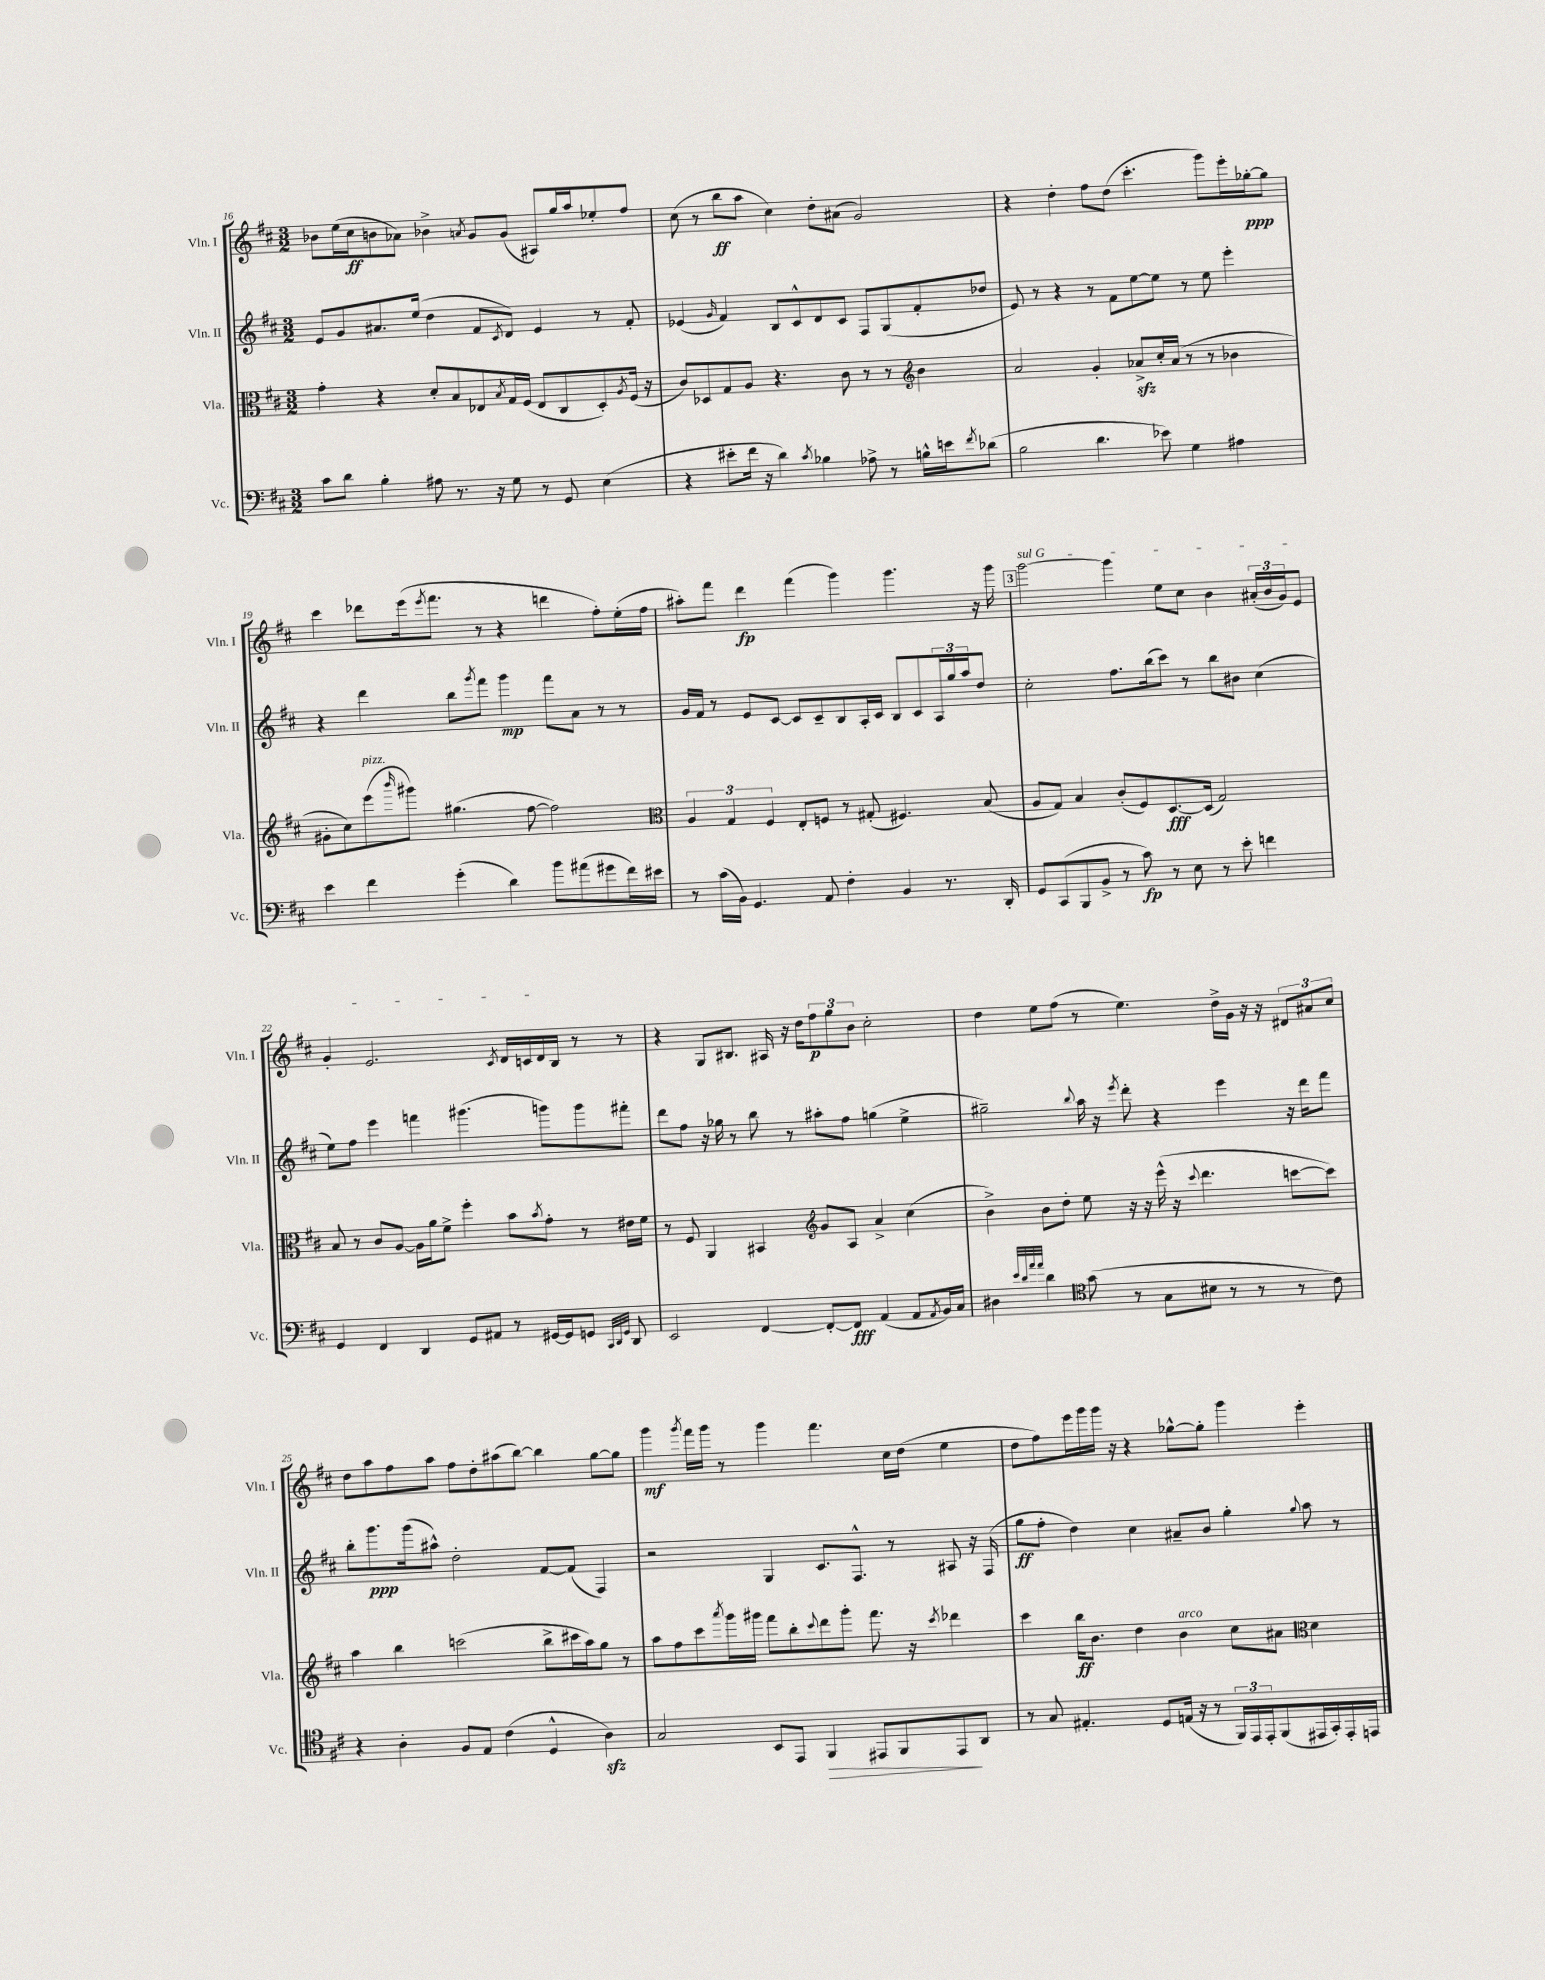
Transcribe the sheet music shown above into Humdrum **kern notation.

**kern	**dynam	**kern	**dynam	**kern	**dynam	**kern	**dynam
*part4	*part4	*part3	*part3	*part2	*part2	*part1	*part1
*staff4	*staff4	*staff3	*staff3	*staff2	*staff2	*staff1	*staff1
*I"Vc.	*	*I"Vla.	*	*I"Vln. II	*	*I"Vln. I	*
*I'Vc.	*	*I'Vla.	*	*I'Vln. II	*	*I'Vln. I	*
*clefF4	*	*clefC3	*	*clefG2	*	*clefG2	*
*k[f#c#]	*	*k[f#c#]	*	*k[f#c#]	*	*k[f#c#]	*
*M3/2	*	*M3/2	*	*M3/2	*	*M3/2	*
=16	=16	=16	=16	=16	=16	=16	=16
8c#\L	.	4g'\	.	8e/L	.	8b-X\L	.
8d\J	.	.	.	8g/	.	(16ee\L	.
.	.	.	.	.	.	16cc#\J	ff
4B'\	.	4r	.	8.a#X/	.	8bn\	.
.	.	.	.	.	.	8a-X\J)	.
.	.	.	.	(16ee/Jk	.	.	.
8A#X\	.	8d'/L	.	4dd\	.	4b-X^\	.
8.r	.	8B/	.	.	.	.	.
.	.	.	.	.	.	8qan/	.
.	.	8E-X/	.	8f#/L	.	8g/L	.
16r	.	.	.	.	.	.	.
.	.	8qB/	.	8qc#/	.	.	.
8G\	.	16G/L	.	8d/J)	.	(8g/J	.
.	.	(16F#/JJ	.	.	.	.	.
8r	.	8E-/L	.	4e/	.	8A#X/L)	.
8GG/	.	8C#/	.	.	.	16gg/L	.
.	.	.	.	.	.	16aa/J	.
(4E\	.	8D'/)	.	8r	.	8ee-X'/	.
.	.	8qA/	.	.	.	.	.
.	.	(16F#/Jk	.	8f#'/	.	8ff#/J	.
.	.	16r	.	.	.	.	.
=17	=17	=17	=17	=17	=17	=17	=17
4r	.	8c#/L)	.	(4e-X/	.	(8cc#\	.
.	.	8D-X/	.	.	.	8r	.
.	.	.	.	16qqg/	.	.	.
8e#X'\L	.	8G/	.	4f#/)	.	8bb\L	ff
16f#\Jk	.	8A/J	.	.	.	8aa\J	.
16r	.	.	.	.	.	.	.
4d\)	.	4.r	.	8B/L	.	4cc#\)	.
.	.	.	.	8c#^^/	.	.	.
8qc#/	.	.	.	.	.	.	.
4B-X\	.	.	.	8d/	.	8dd'\L	.
.	.	8c#\	.	8c#/J	.	(8a#X\J	.
8A-X^\	.	8r	.	8F#/L	.	2g/)	.
8r	.	8r	.	(8G/	.	.	.
*	*	*clefG2	*	*	*	*	*
16Bn^^\LL	.	4b\	.	8f#'/	.	.	.
16en\J	.	.	.	.	.	.	.
8qf#/	.	.	.	.	.	.	.
(8d-X\J	.	.	.	8dd-X/J	.	.	.
=18	=18	=18	=18	=18	=18	=18	=18
2B\	.	2a/	.	8e/)	.	4r	.
.	.	.	.	8r	.	.	.
.	.	.	.	4r	.	4dd'\	.
4.d\	.	4g'/	.	8r	.	8ff#\L	.
.	.	.	.	8f#\L	.	(8dd\J	.
.	.	8a-Xzz^/L	.	[8ee\	.	4.ccc#'\	.
8e-X\)	.	16cc#'/L	.	8ee\J]	.	.	.
.	.	(16a-/JJ	.	.	.	.	.
4G\	.	8r	.	8r	.	.	.
.	.	8r	.	8ee\	.	8ggg\L)	.
4A#X\	.	4b-X\	.	4eee'\	.	16eee'\L	.
.	.	.	.	.	.	[16gg-X'\J	ppp
.	.	.	.	.	.	8gg-\J]	.
!!LO:LB:g=z
=19	=19	=19	=19	=19	=19	=19	=19
4e\	.	8g#X'\L	.	4r	.	4ccc#\	.
.	.	8cc#\)	.	.	.	.	.
!	!	!LO:TX:a:i:t=pizz.	!	!	!	!	!
4f#\	.	(8eee\	.	4ddd\	.	8ddd-X\L	.
.	.	16qqbbb/	.	.	.	.	.
.	.	8ggg#X\J)	.	.	.	(16eee\k	.
.	.	.	.	.	.	8qeee/	.
.	.	.	.	.	.	8.fff#\J	.
(4g'\	.	(4.gg#X\	.	8bb\L	.	.	.
.	.	.	.	8qggg/	.	.	.
.	.	.	.	8fff#\J	.	8r	.
4d\)	.	.	.	4ggg\	mp	4r	.
.	.	[8ff#\	.	.	.	.	.
8b\L	.	2ff#\])	.	8fff#\L	.	4dddn\	.
(8a#X\	.	.	.	8a\J	.	.	.
8g#X\	.	.	.	8r	.	8ff#'\L)	.
16f#\L)	.	.	.	8r	.	(16ee'\L	.
16e#X\JJ	.	.	.	.	.	16ff#\JJ	.
=20	=20	=20	=20	=20	=20	=20	=20
*	*	*clefC3	*	*	*	*	*
8r	.	6A/	.	16g/LL	.	8aa#X'\L)	.
.	.	.	.	16f#/JJ	.	.	.
(16c#\LL	.	.	.	8r	.	8fff#\J	.
.	.	6G/	.	.	.	.	.
16BB\JJ)	.	.	.	.	.	.	.
4.GG/	.	.	.	8e/L	.	4ddd\	fp
.	.	6F#/	.	.	.	.	.
.	.	.	.	[8c#/J	.	.	.
.	.	8E'/L	.	8c#/L]	.	(4fff#\	.
8AA/	.	8Fn/J	.	8c#~/	.	.	.
4F#'\	.	8r	.	8B/	.	4ggg\)	.
.	.	(8G#X'/	.	16A'/L	.	.	.
.	.	.	.	16c#/JJ	.	.	.
4BB/	.	4.F#X/)	.	8B/L	.	4.ggg\	.
.	.	.	.	8c#/	.	.	.
8.r	.	.	.	24A/L	.	.	.
.	.	.	.	24gg/	.	.	.
.	.	.	.	24aa/J	.	.	.
.	.	(8B/	.	8dd/J	.	16r	.
16DD'/	.	.	.	.	.	16ggg\	.
!!LO:REH:place=s1:t=3
=21	=21	=21	=21	=21	=21	=21	=21
!	!	!	!	!	!	!LO:TX:a:i:t=sul G	!
8GG/L	.	8A/L	.	2cc#'\	.	[2ggg\	.
(8CC#/	.	8G/J)	.	.	.	.	.
8BBB/	.	4B/	.	.	.	.	.
8BB^/J	.	.	.	.	.	.	.
8r	.	(8c#'/L	.	8.ff#\L	.	4ggg\]	.
8c#\)	fp	8F#/)	.	.	.	.	.
.	.	.	.	(16bb\k	.	.	.
8r	.	[8.D/	fff	8ccc#\J)	.	8ee\L	.
8E\	.	.	.	8r	.	8cc#\J	.
.	.	(16D/Jk]	.	.	.	.	.
8r	.	2G/)	.	8bb\L	.	4b\	.
8e'\	.	.	.	8b#X\J	.	.	.
4fn\	.	.	.	(4cc#\	.	(24a#X'/LL	.
.	.	.	.	.	.	24b/	.
.	.	.	.	.	.	24g/J)	.
.	.	.	.	.	.	8e/J	.
!!LO:LB:g=z
=22	=22	=22	=22	=22	=22	=22	=22
4GG/	.	8B/	.	8ee\L)	.	4g'/	.
.	.	8r	.	8ff#\J	.	.	.
4FF#/	.	8c#/L	.	4eee\	.	2.e/	.
.	.	[8A/J	.	.	.	.	.
4DD/	.	16A\LL]	.	4fffn\	.	.	.
.	.	16a\J	.	.	.	.	.
.	.	8f#^\J	.	.	.	.	.
8GG/L	.	4ff#'\	.	(4.ggg#X\	.	.	.
8AA#X/J	.	.	.	.	.	.	.
.	.	.	.	.	.	8qc#/	.
8r	.	8b\L	.	.	.	16d/LL	.
.	.	.	.	.	.	16cn/	.
.	.	8qb/	.	.	.	.	.
[16GG#X/LL	.	8g'\J	.	8gggn\L)	.	16d/	.
16GG#/J]	.	.	.	.	.	16B/JJ	.
8GGn/J	.	8r	.	8ggg\	.	8r	.
32qqCC#/LLL	.	.	.	.	.	.	.
32qqDD/	.	.	.	.	.	.	.
32qqGG/JJJ	.	.	.	.	.	.	.
8DD/	.	16e#X\LL	.	8fff#X'\J	.	8r	.
.	.	16f#\JJ	.	.	.	.	.
=23	=23	=23	=23	=23	=23	=23	=23
2EE/	.	8r	.	8ddd\L	.	4r	.
.	.	8F#/	.	8ff#\J	.	.	.
.	.	4AA/	.	16r	.	8G/L	.
.	.	.	.	16gg-X\	.	.	.
.	.	.	.	8r	.	8.B#X/J	.
[4FF#/	.	4BB#X/	.	8bb\	.	.	.
.	.	.	.	.	.	16A#X/	.
.	.	.	.	8r	.	16r	.
.	.	.	.	.	.	16dd\KL	.
*	*	*clefG2	*	*	*	*	*
8FF#'/L_	.	8g/L	.	8aa#X'\L	.	12ff#\	p
.	.	.	.	.	.	12gg\	.
8FF#/J]	fff	8A/J	.	8ff#\J	.	.	.
.	.	.	.	.	.	12b\J	.
(4AA/	.	4a^/	.	(4ggn\	.	2cc#'\	.
8AA/L	.	(4cc#\	.	4ee^\	.	.	.
8qAA/	.	.	.	.	.	.	.
16BB/L)	.	.	.	.	.	.	.
16C#/JJ	.	.	.	.	.	.	.
=24	=24	=24	=24	=24	=24	=24	=24
4D#X\	.	4b^\)	.	2gg#X~\)	.	4dd\	.
32qqe/LLL	.	.	.	.	.	.	.
32qqd/	.	.	.	.	.	.	.
32qqa/	.	.	.	.	.	.	.
32qqa/JJJ	.	.	.	.	.	.	.
4d\	.	8b\L	.	.	.	8ee\L	.
.	.	8dd'\J	.	.	.	(8ff#\J	.
*clefC4	*	*	*	*	*	*	*
.	.	.	.	8qqbb/	.	.	.
(8g\	.	8ee\	.	16aa\	.	8r	.
.	.	.	.	16r	.	.	.
.	.	.	.	8qeee/	.	.	.
8r	.	16r	.	8ddd'\	.	4.ee\)	.
.	.	16r	.	.	.	.	.
8G\L	.	(16eee^^\	.	4r	.	.	.
.	.	16r	.	.	.	.	.
.	.	8qqccc#/	.	.	.	.	.
8B#X\J	.	4.ddd\	.	.	.	.	.
8r	.	.	.	4eee\	.	16dd^\LL	.
.	.	.	.	.	.	16g\JJ	.
8r	.	.	.	.	.	16r	.
.	.	.	.	.	.	16r	.
8r	.	[8cccn\L	.	16r	.	12d#X/L	.
.	.	.	.	16ddd\KL	.	.	.
.	.	.	.	.	.	12a#X/	.
8c#\)	.	8ccc\J])	.	8fff#\J	.	.	.
.	.	.	.	.	.	12cc#/J	.
!!LO:LB:g=z
=25	=25	=25	=25	=25	=25	=25	=25
4r	.	4aa\	.	8bb'\L	.	8dd\L	.
.	.	.	.	8.ggg\	ppp	8aa\	.
4A'\	.	4bb\	.	.	.	8ff#\	.
.	.	.	.	(16ggg\k	.	.	.
.	.	.	.	8aa#X^^\J)	.	8aa\J	.
8F#/L	.	(2cccn\	.	2dd'\	.	8ff#\L	.
8E/J	.	.	.	.	.	8dd'\	.
(4c#\	.	.	.	.	.	(8aa#X\	.
.	.	.	.	.	.	[8bb\J)	.
4D^^/	.	8bb^\L	.	[8f#/L	.	4bb\]	.
.	.	16ccc#X\L	.	(8f#/J]	.	.	.
.	.	16aa\J)	.	.	.	.	.
4Azz\)	.	8gg\J	.	4F#/)	.	[8gg\L	.
.	.	8r	.	.	.	8gg\J]	.
=26	=26	=26	=26	=26	=26	=26	=26
2G/	.	8aa\L	.	2r	.	4ggg\	mf
.	.	8ff#\	.	.	.	.	.
.	.	.	.	.	.	8qggg/	.
.	.	8ccc#\	.	.	.	16fff#\LL	.
.	.	.	.	.	.	16ggg\JJ	.
.	.	8qaaa/	.	.	.	.	.
.	.	16ggg\L	.	.	.	8r	.
.	.	16ggg#X\JJ	.	.	.	.	.
8BB/L	.	8fff#\L	.	4G/	.	4ggg\	.
8EE/J	.	8bb'\	.	.	.	.	.
.	.	8qqccc#/	.	.	.	.	.
!	!LO:HP:b	!	!	!	!	!	!
4FF#/	>	8ddd\	.	8.c#/L	.	4.fff#\	.
.	.	8ggg#'\J	.	.	.	.	.
.	.	.	.	8.F#^^/J	.	.	.
8EE#X/L	.	8.fff#\	.	.	.	.	.
8FF#/	.	.	.	8r	.	16cc#\LL	.
.	.	16r	.	.	.	(16dd\JJ	.
.	.	8qccc#/	.	.	.	.	.
8EE#/	.	4ddd-X\	.	8A#X/	.	4ee\	.
8AA/J	]	.	.	16r	.	.	.
.	.	.	.	(16F#/	.	.	.
=27	=27	=27	=27	=27	=27	=27	=27
8r	.	4ccc#\	.	8gg\L	ff	8dd\L	.
8G/	.	.	.	8ff#'\J	.	8ff#\)	.
4.E#X'/	.	16bb\KL	ff	4dd\)	.	16eee\L	.
.	.	8.b\J	.	.	.	16ggg\	.
.	.	.	.	.	.	16ggg\JJ	.
.	.	.	.	.	.	16r	.
.	.	4dd\	.	4cc#\	.	4r	.
8D/L	.	.	.	.	.	.	.
!	!	!LO:TX:a:i:t=arco	!	!	!	!	!
(16En/Jk	.	4b\	.	8a#X~/L	.	[8gg-X^^\L	.
16r	.	.	.	.	.	.	.
8r	.	.	.	8b/J	.	8gg-'\J]	.
24FF#/LL)	.	8cc#\L	.	4gg'\	.	4ggg\	.
24EE/	.	.	.	.	.	.	.
24EE'/J	.	.	.	.	.	.	.
(8FF#/	.	8a#X\J	.	.	.	.	.
*	*	*clefC3	*	*	*	*	*
.	.	.	.	8qqgg/	.	.	.
16EE#X/L	.	4d\	.	8aa\	.	4eee'\	.
16GG'/)	.	.	.	.	.	.	.
16EE#'/	.	.	.	8r	.	.	.
16EEn/JJ	.	.	.	.	.	.	.
==	==	==	==	==	==	==	==
*-	*-	*-	*-	*-	*-	*-	*-
